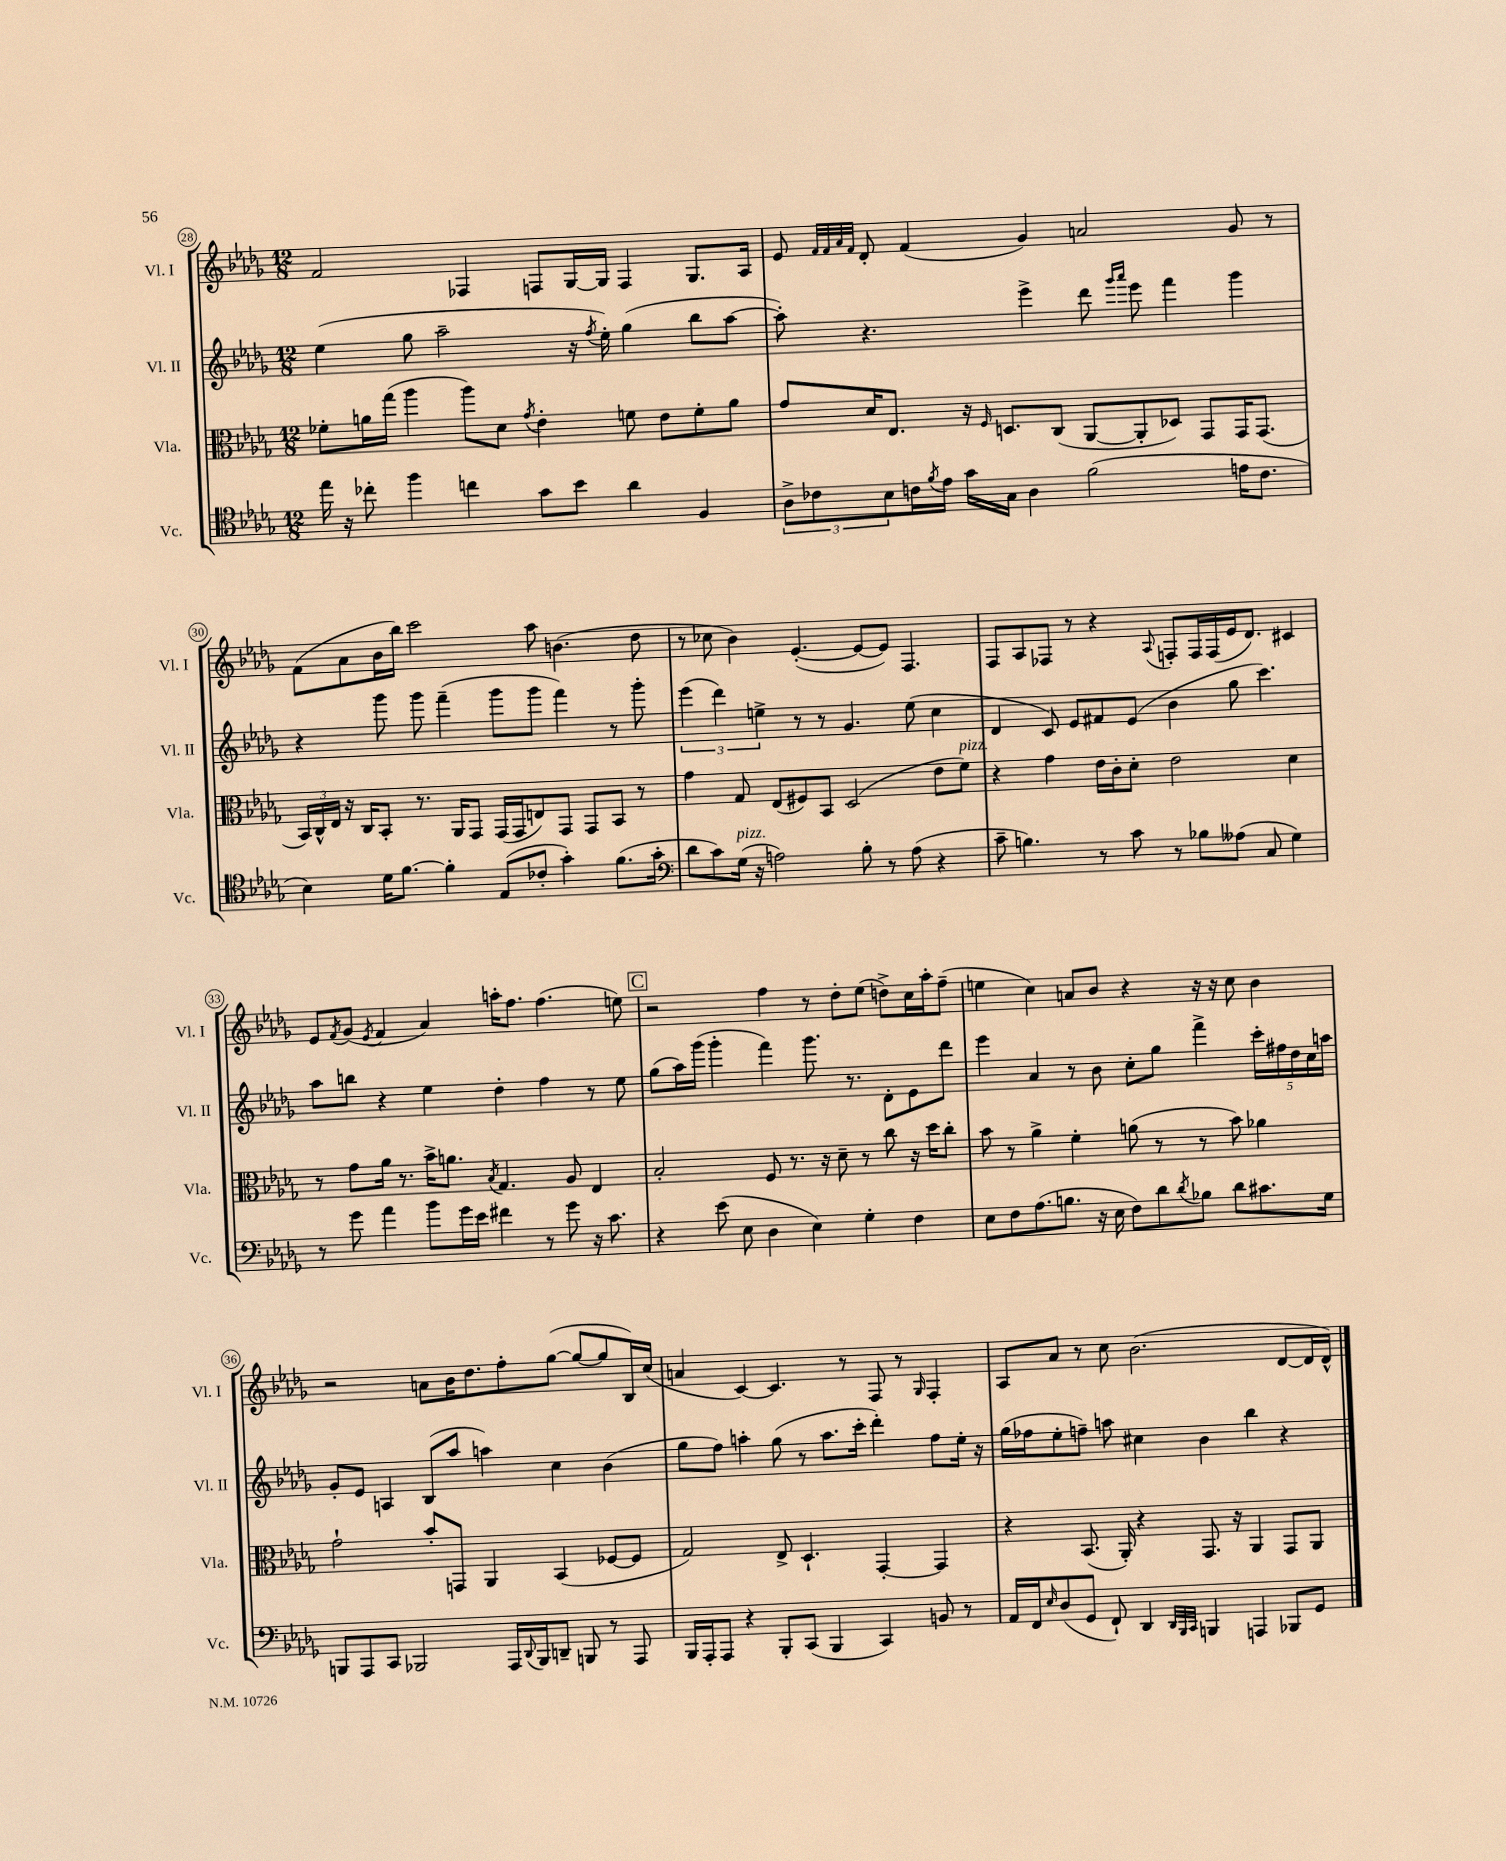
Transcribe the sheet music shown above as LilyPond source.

<<
\new StaffGroup <<
\new Staff = "s0" \with { instrumentName = "Vl. I" shortInstrumentName = "Vl. I" } {
    \clef treble \key des \major \numericTimeSignature \time 12/8
    f'2 fes4 f8 ges16~ ges16 f4 ges8. aes16 |
    ees'8 \grace { f'32 f'32 aes'32 f'32 } des'8-. f'4( ges'4) a'2 ges'8 r8 |
    f'8( aes'8 bes'16 bes''16) c'''2 aes''8 b'4.( des''8 |
    r8 ces''8 bes'4) ees'4.~-.( ees'8~ ees'8) f4. |
    f8 aes8 fes8 r8 r4 \appoggiatura { aes8 } f8-. f16 f16( ees'16 des'8.) cis'4 |
    ees'8 \acciaccatura { f'8 } ges'8( \acciaccatura { ees'8 } f'4 aes'4) a''16-. f''8. f''4.( e''8) |
    \mark \markup { \box "C" } r2 f''4 r8 des''8-. ees''8( d''8->) c''16 aes''16-. f''8--( |
    e''4 c''4) a'8 bes'8 r4 r16 r16 c''8 bes'4 |
    r2 a'8 bes'16 des''8. f''8-. ges''8~( ges''8~ ges''8 bes16) c''16( |
    a'4 c'4~) c'4. r8 f8 r8 \grace { ges16 } f4-. |
    aes8 aes'8 r8 c''8 bes'2.( des'8~ des'16 des'16-^) \bar "|." |
}
\new Staff = "s1" \with { instrumentName = "Vl. II" shortInstrumentName = "Vl. II" } {
    \clef treble \key des \major \numericTimeSignature \time 12/8
    ees''4( ges''8 aes''2-- r16 \acciaccatura { f''8 } ees''16-.) ges''4( bes''8 aes''8~ |
    aes''8-.) r4. ees'''4-> des'''8 \grace { ges'''16 aes'''16 } ees'''8 f'''4 ges'''4 |
    r4 ges'''8 ges'''8 f'''4--( ges'''8 ges'''8 f'''4) r8 ges'''8-. |
    \tuplet 3/2 { ees'''4( des'''4) e''4-> } r8 r8 ges'4. e''8( c''4 |
    des'4 c'8) ees'8 fis'8 ees'8( bes'4 ges''8 c'''4.) |
    aes''8 b''8 r4 ees''4 des''4-. f''4 r8 ees''8 |
    \mark \markup { \box "C" } ges''8( aes''16) ges'''16( ges'''4-. f'''4) ges'''8. r8. des'8-. ees'8 des'''8 |
    ees'''4 aes'4 r8 bes'8 c''8-. ges''8 f'''4-> \tuplet 5/4 { c'''16-. fis''16 des''16 c''16 a''16 } |
    ges'8-. ees'8 a4 bes8( aes''8 a''4) c''4 bes'4( |
    ges''8 f''8) a''4-. ges''8( r8 a''8. c'''16-. des'''4-.) f''8 ees''16-. r16 |
    ges''16( fes''16 ees''8-. f''8--) a''8 cis''4 bes'4 bes''4 r4 \bar "|." |
}
\new Staff = "s2" \with { instrumentName = "Vla." shortInstrumentName = "Vla." } {
    \clef alto \key des \major \numericTimeSignature \time 12/8
    fes'8-. a'16 ges''16( aes''4 aes''8) des'8 \acciaccatura { ges'8 } ees'4-. f'8 ees'8 f'8-. a'8 |
    ges'8 des'16 ees8. r16 \grace { f16 } d8. c8( aes,8~ aes,8-. des8) ges,8 ges,16 ges,8.( |
    \tuplet 3/2 { bes,16) c16-^ ees16 } r16 c16 bes,8-. r8. aes,16 ges,8 ges,16( ges,16 e8) ges,8 ges,8 bes,8 r8 |
    ges'4 ges8 ees8( fis8) bes,8 des2( ees'8 f'8^\markup { \italic "pizz." }) |
    r4 ges'4 ees'16 c'16-. des'8-. ees'2 des'4 |
    r8 ges'8 aes'16 r8. bes'16-> a'8. \acciaccatura { bes8 } ges4. aes8 ees4 |
    \mark \markup { \box "C" } bes2-. f8 r8. r16 des'8-- r8 c''8 r16 des''16 c''8-. |
    bes'8 r8 aes'4-> f'4-. a'8( r8 r8 bes'8) aes'4 |
    ges'2-! bes'8-. g,8 aes,4 bes,4( fes8~ fes8 |
    ges2) ees8-> des4.-! ges,4~-. ges,4 |
    r4 bes,8.( aes,16-.) r4 ges,8. r16 aes,4 ges,8 aes,8 \bar "|." |
}
\new Staff = "s3" \with { instrumentName = "Vc." shortInstrumentName = "Vc." } {
    \clef tenor \key des \major \numericTimeSignature \time 12/8
    ees''16 r16 ces''8-. f''4 c''4 ges'8 bes'8 aes'4 f4 |
    \tuplet 3/2 { aes8-> ces'8 bes8 } c'16 \acciaccatura { f'8 } ees'16 ges'16 ges16 aes4 f'2( e'16 c'8. |
    bes4) des'16 f'8.~ f'4-. ees8( ces'8-. ges'4-.) f'8.( ges'16-. |
    \clef bass des'8 c'8) ges16^\markup { \italic "pizz." }( r16 a2) bes8-. r8 a8( r4 |
    c'8-- b4.) r8 c'8 r8 bes8 aeses8( c8 ges4) |
    r8 ges'8 aes'4 bes'8 ges'16 ees'16 fis'4 r8 ges'8 r16 c'8. |
    \mark \markup { \box "C" } r4 ees'8( ees8 des4 ees4) ges4-. f4 |
    ees8 f8 aes8.( b8. r16 ees16 f8) des'8 \acciaccatura { des'8 } bes8 des'8 cis'8. ges16 |
    b,,8 aes,,8 c,8 bes,,2 aes,,16 \appoggiatura { des,8 } bes,,16 d,8-- b,,8 r8 aes,,8 |
    bes,,16 aes,,16-. aes,,8 r4 bes,,8-. c,8( bes,,4 c,4) b,8 r8 |
    aes,16 f,16 \grace { ees16 } des8( ges,8 f,8-!) des,4 \grace { des,32 bes,,32 c,32 } b,,4 a,,4 bes,,8 ges,8 \bar "|." |
}
>>
>>
\layout { \context { \Score currentBarNumber = #28 \override BarNumber.stencil = #(make-stencil-circler 0.1 0.3 ly:text-interface::print) } }
